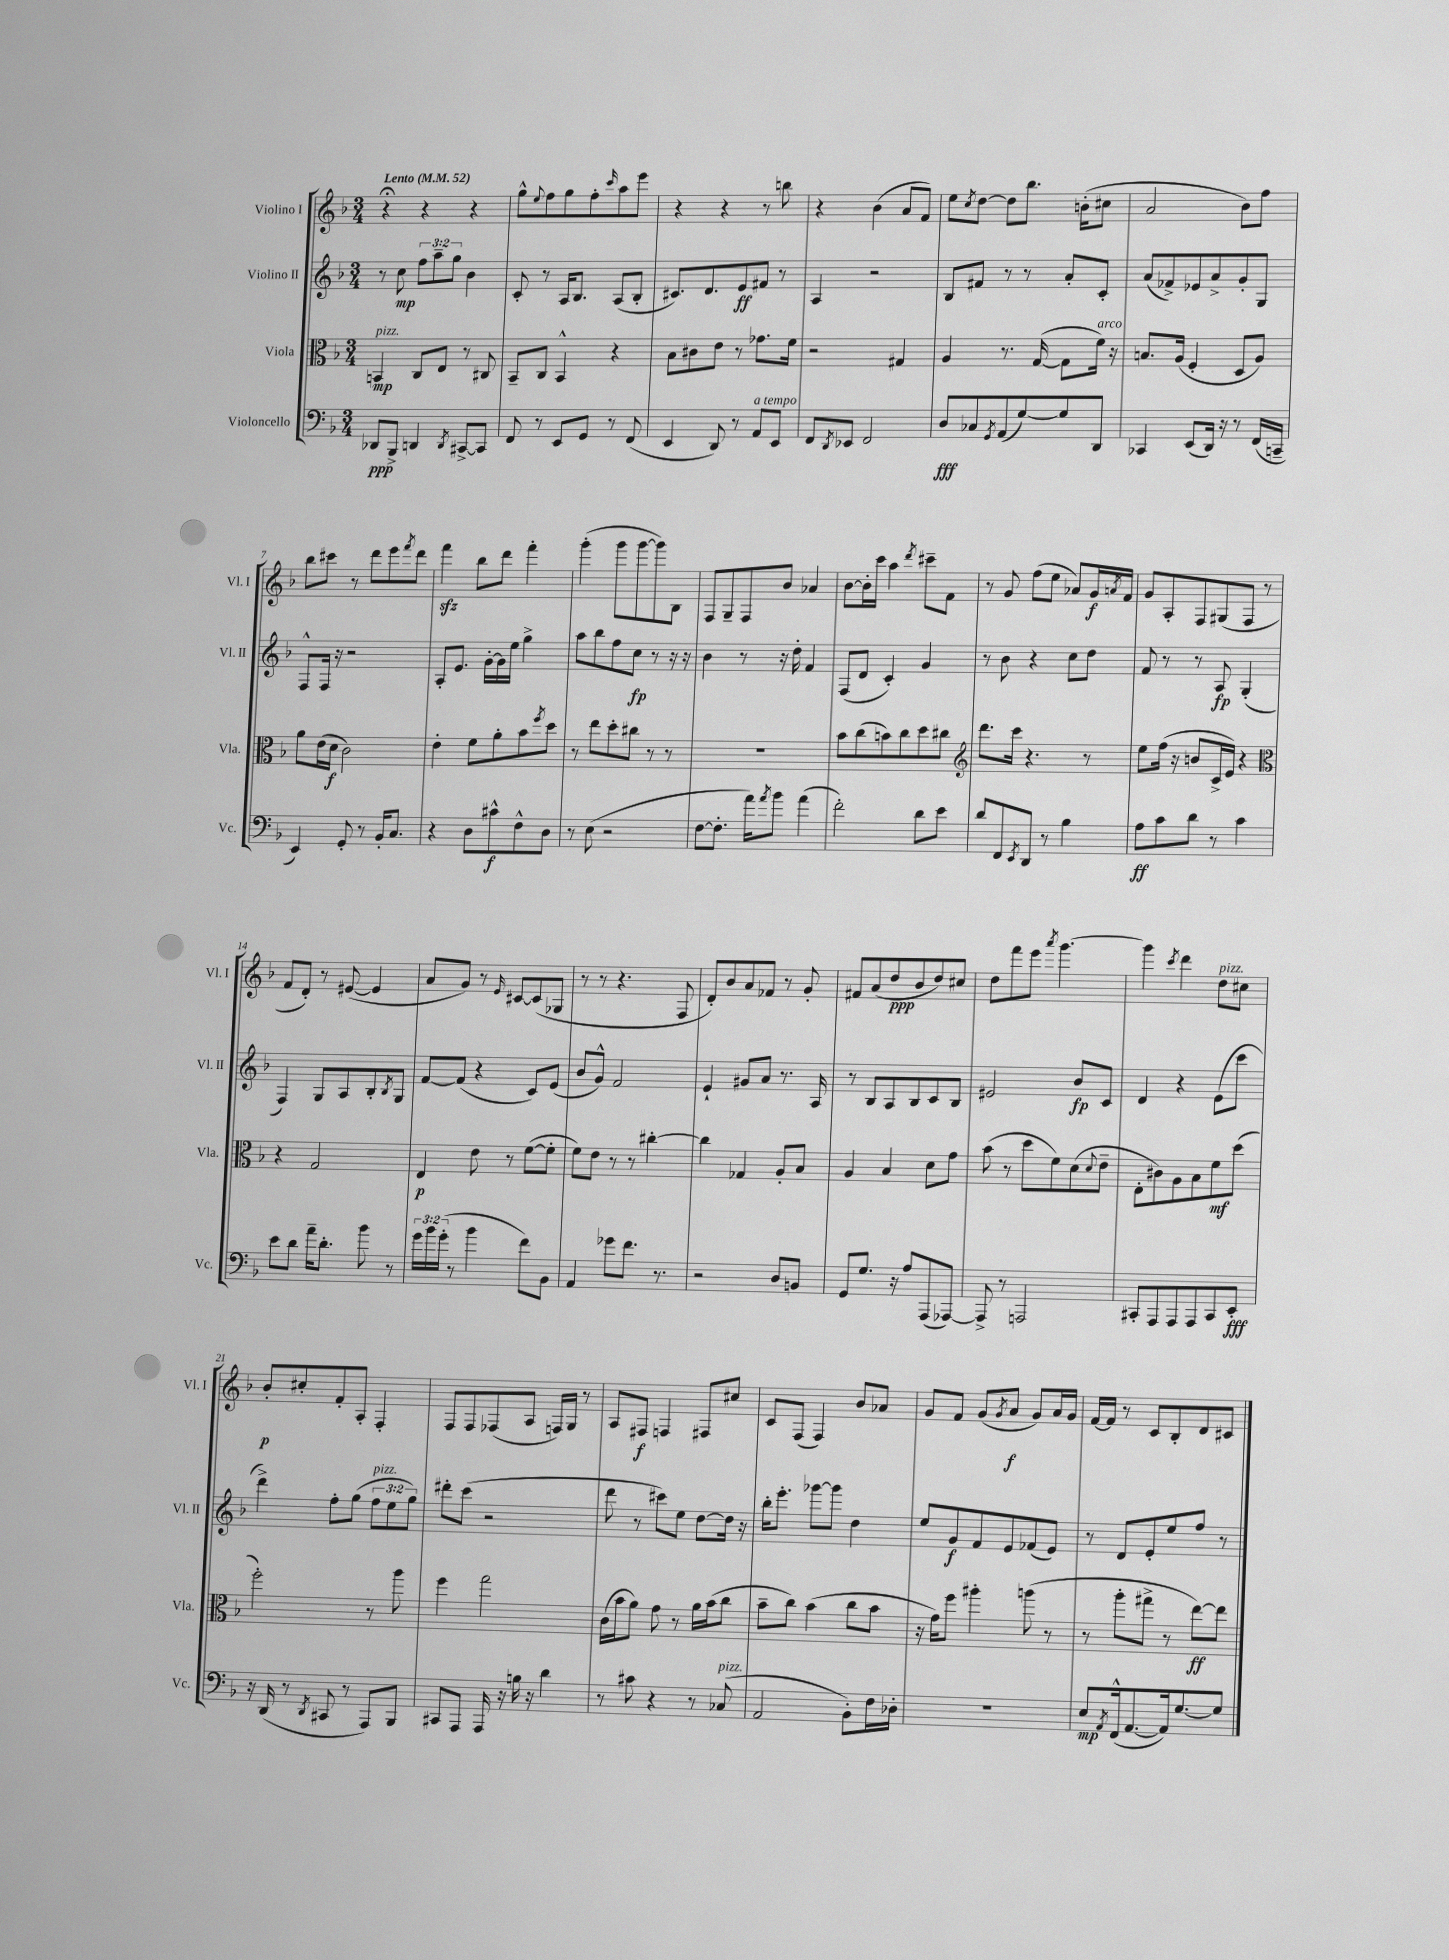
<<
\new StaffGroup <<
\new Staff = "s0" \with { instrumentName = "Violino I" shortInstrumentName = "Vl. I" } {
    \clef treble \key f \major \numericTimeSignature \time 3/4 \tempo "Lento" 4 = 52
    r4\fermata r4 r4 |
    g''8-^ \appoggiatura { e''8 } f''8 g''8 f''8-. \grace { c'''16 } a''8 e'''8 |
    r4 r4 r8 b''8 |
    r4 bes'4( a'8 f'8) |
    e''8 \acciaccatura { c''8 } d''8~ d''8 bes''8. b'16-.( cis''8 |
    a'2 bes'8) f''8 |
    bes''8 cis'''8 r8 d'''8 e'''8 \acciaccatura { f'''8 } d'''8 |
    f'''4\sfz bes''8 d'''8 f'''4-. |
    g'''4-.( g'''8 g'''8~ g'''8) bes8 |
    f8 g8-- f8 bes'8 aes'4 |
    bes'8~ bes'16-. c'''16 a''4 \acciaccatura { d'''8 } cis'''8-- f'8 |
    r8 g'8 f''8( e''8 aes'8) g'16\f \acciaccatura { a'8 } f'16 |
    g'8 a8-. f8 gis8( f8 r8 |
    f'8 d'8-.) r8 eis'8~( eis'4 |
    a'8 g'8) r8 \grace { e'16 } cis'8~ cis'8( ges8 |
    r8 r8 r4. f8 |
    d'8-.) bes'8 a'8 fes'8 r8 g'8-. |
    fis'8 a'8( d''8\ppp bes'8 d''8) cis''8 |
    d''8 f'''8 e'''8 \acciaccatura { a'''8 } g'''4.~ |
    g'''4 \acciaccatura { c'''8 } d'''4 d''8^\markup { \italic "pizz." } cis''8 |
    bes'8-.\p cis''8-. f'8-. a8-. f4-. |
    f8 f8 fes8( a8 f16) g16 r8 |
    a8 fis8\f f4 fis8 cis''8 |
    c'8 f8( f4) bes'8 aes'8 |
    g'8 f'8 g'8( \acciaccatura { g'8 } a'8\f g'8) a'16 g'16 |
    f'16~ f'16 r8 c'8 bes8-. d'8 cis'8 \bar "|." |
}
\new Staff = "s1" \with { instrumentName = "Violino II" shortInstrumentName = "Vl. II" } {
    \clef treble \key f \major \numericTimeSignature \time 3/4 \override Staff.TupletNumber.text = #tuplet-number::calc-fraction-text
    r8 c''8\mp \tuplet 3/2 { f''8 a''8-- g''8 } bes'4 |
    c'8-. r8 a16 bes8. a8( bes8-. |
    cis'8.) d'8. e'8\ff fis'8 r8 |
    a4 r2 |
    bes8 fis'8 r8 r8 a'8-. c'8-. |
    a'8( fes'8->) ees'8 a'8-> g'8-. g8 |
    f8-^ f16 r16 r2 |
    a8-. e'8. g'16~-. g'16 e''16 g''4-> |
    a''8 bes''8 f''8 c''8\fp r8 r16 r16 |
    bes'4 r8 r16 d''16-. f'4 |
    f8( d'8 c'4-.) g'4 |
    r8 bes'8 r4 c''8 d''8 |
    f'8 r8 r8 a8\fp g4-.( |
    f4) g8 a8 bes8-. \acciaccatura { bes8 } g8 |
    f'8~ f'8( r4 c'8) e'8( |
    bes'8 g'8-^) f'2 |
    e'4-! gis'8 a'8 r8. a16 |
    r8 bes8 a8 bes8 c'8 bes8 |
    eis'2 bes'8\fp c'8 |
    d'4 r4 e'8( c'''8 |
    d'''4->) f''8-. g''8( \tuplet 3/2 { f''8^\markup { \italic "pizz." } e''8 g''8) } |
    dis'''8-. c'''8( r2 |
    d'''8 r8 cis'''8) e''8 d''8~ d''16 r16 |
    bes''16-. e'''8.-. ges'''8~ ges'''8 d''4 |
    e''8 g'8\f f'8 e'8 fes'8( e'8) |
    r8 d'8 e'8-. e''8 f''8 r8 \bar "|." |
}
\new Staff = "s2" \with { instrumentName = "Viola" shortInstrumentName = "Vla." } {
    \clef alto \key f \major \numericTimeSignature \time 3/4
    b,4\mp^\markup { \italic "pizz." } c8 e8 r8 cis8 |
    bes,8-- c8 bes,4-^ r4 |
    bes8 cis'8 e'8 r8 ges'8. f'16 |
    r2 gis4 |
    a4 r8. g16~( g8 f'16^\markup { \italic "arco" }) r16 |
    b8. a16( f4-. d8 a8) |
    a'8 e'16( d'16\f c'2) |
    e'4-. f'8 a'8-. bes'8 \acciaccatura { f''8 } d''8 |
    r8 e''8 d''8-. cis''8 r8 r8 |
    r2. |
    bes'8 c''8( b'8) c''8 d''8 cis''8 |
    \clef treble d'''8. c'''16 r4. r8 |
    e''8 f''16( r16 b'8 c'16-> e'16) r4 |
    \clef alto r4 g2 |
    e4\p e'8 r8 f'8~( f'8-. |
    f'8) e'8 r8 r8 cis''4~-. |
    cis''4 ges4 a8-. bes8 |
    a4 bes4 d'8 g'8 |
    bes'8( r8 d''8 f'8) d'8( \appoggiatura { d'8 } e'8-- |
    e8-. cis'8) a8 bes8 f'8\mf d''8( |
    f''2-.) r8 a''8 |
    f''4 g''2 |
    c'16( bes'16 a'8) g'8 r8 a'16 bes'16( c''8 |
    bes'8-- c''8) bes'4( c''8 bes'8 |
    r16 g'16) f''8 ais''4-. a''8( r8 |
    r8 a''8-. gis''8-> r8 e''8~\ff) e''8 \bar "|." |
}
\new Staff = "s3" \with { instrumentName = "Violoncello" shortInstrumentName = "Vc." } {
    \clef bass \key f \major \numericTimeSignature \time 3/4 \override Staff.TupletNumber.text = #tuplet-number::calc-fraction-text
    des,8\ppp bes,,8-> d,4 \acciaccatura { d,8 } cis,8~-> cis,8 |
    f,8 r8 e,8 g,8 r8 f,8( |
    e,4 d,8) r8 a,8^\markup { \italic "a tempo" } e,8 |
    f,8 \acciaccatura { d,8 } ees,8 f,2 |
    d8\fff ces8 \acciaccatura { g,8 } a,8( g8~) g8 d,8 |
    ces,4 e,8( d,16) r16 r8 f,16( c,16-- |
    e,4) g,8-. r8 bes,16-. c8. |
    r4 d8 cis'8-^\f f8-^ d8 |
    r8 e8( r2 |
    f8~ f8.-. a'16) \acciaccatura { a'8 } bes'8 a'4( |
    f'2-.) d'8 e'8 |
    d'8 f,8 \acciaccatura { e,8 } d,8 r8 bes4 |
    a8\ff c'8 d'8 r8 c'4 |
    e'8 d'8 a'16-- d'8.-. bes'8 r8 |
    \tuplet 3/2 { g'16 bes'16 g'16-.( } r8 bes'4 f'8) bes,8 |
    a,4 ges'8 f'8. r8. |
    r2 d8 b,8 |
    g,8 g8. r16 a8 a,,8( aes,,8~) |
    aes,,8-> r8 a,,2 |
    cis,8-. a,,8 a,,8 a,,8 cis,8 e,8-.\fff |
    r16 d,16( r8 \acciaccatura { d,8 } cis,8 r8 a,,8) bes,,8 |
    cis,8 a,,8 a,,16 r16 b16 r16 d'4 |
    r8 cis'8 r4 r8 ces8^\markup { \italic "pizz." }( |
    a,2 bes,8-.) f16 des16-. |
    R2. |
    e8\mp \acciaccatura { a,8 } f,16-^( a,8.~ a,16) g8.~ g8 \bar "|." |
}
>>
>>
